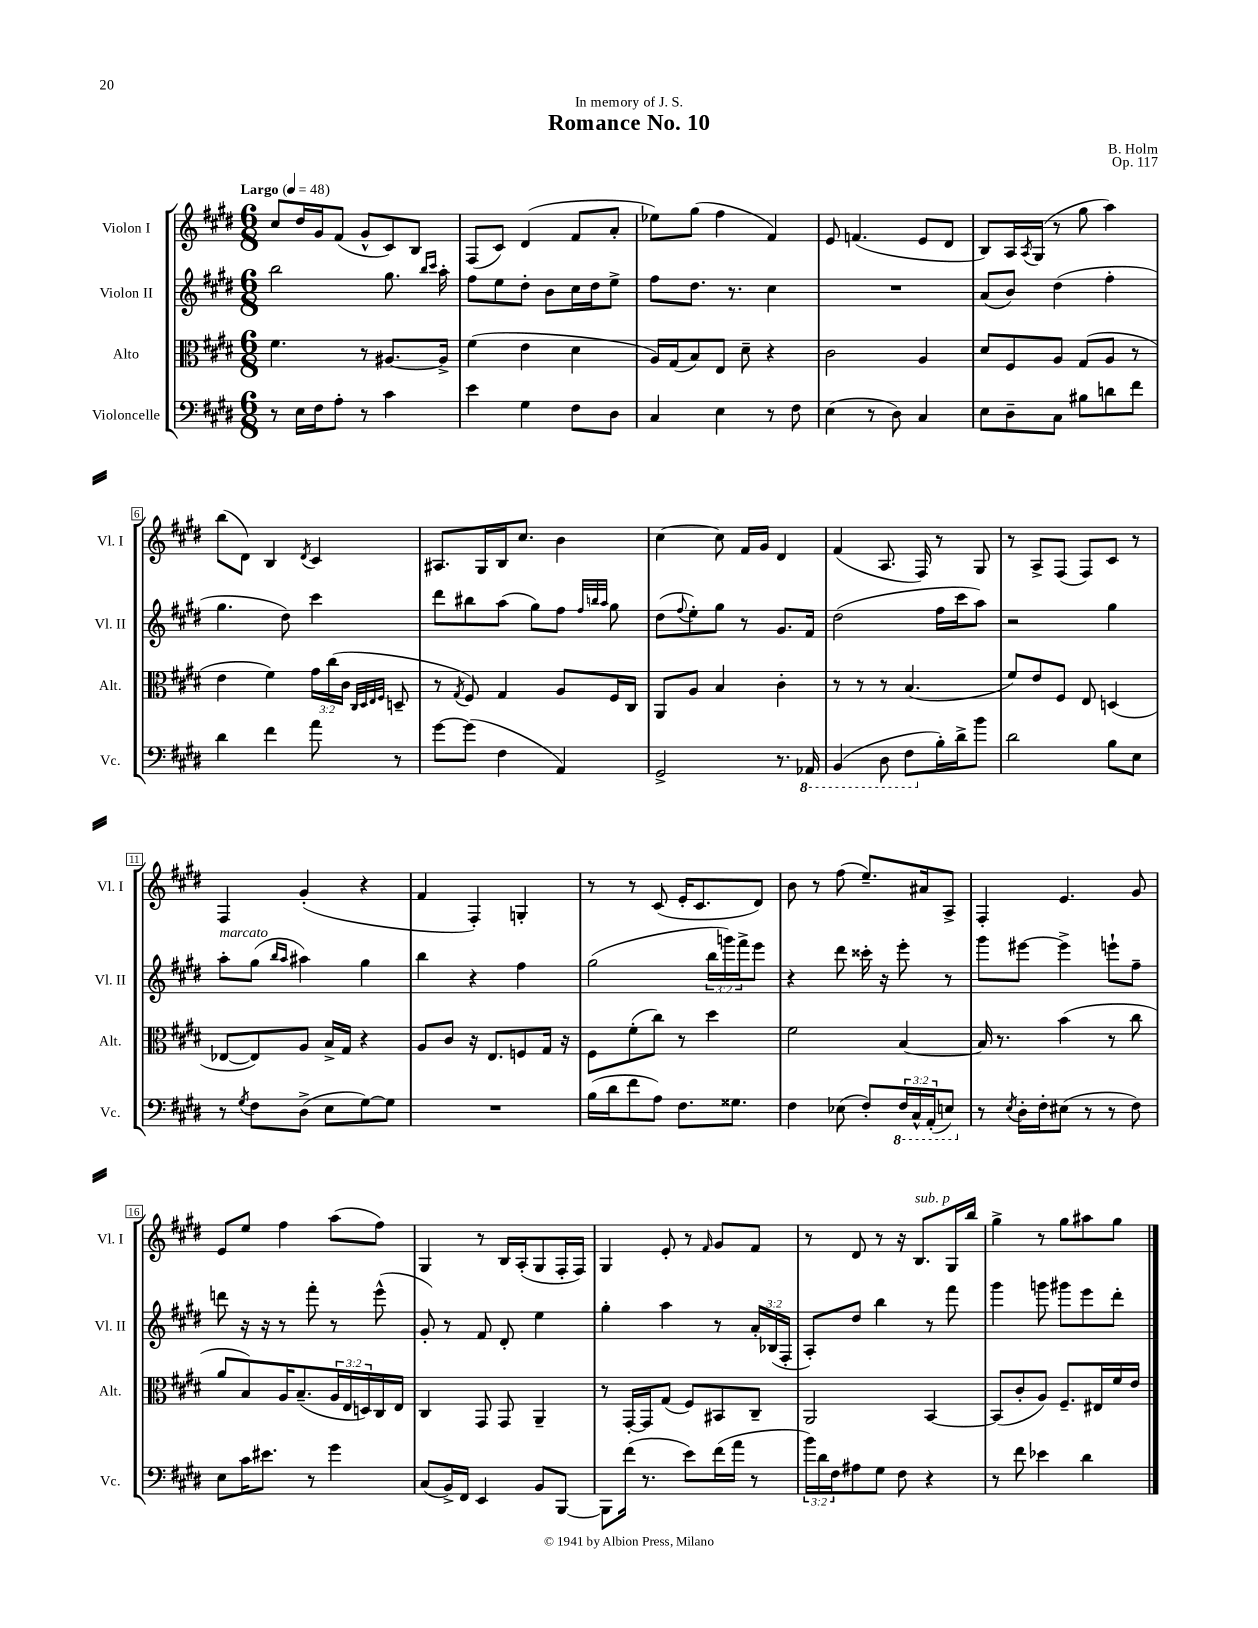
\header { title = "Romance No. 10" composer = "B. Holm" dedication = "In memory of J. S." opus = "Op. 117" }
<<
\new StaffGroup <<
\new Staff = "s0" \with { instrumentName = "Violon I" shortInstrumentName = "Vl. I" } {
    \clef treble \key e \major \numericTimeSignature \time 6/8 \tempo "Largo" 4 = 48
    cis''8 dis''16 gis'16 fis'8( gis'8-^ cis'8) b8 |
    fis8( cis'8) dis'4( fis'8 a'8-. |
    ees''8) gis''8( fis''4 fis'4) |
    e'8 f'4.( e'8 dis'8 |
    b8) a16 \acciaccatura { a8 } gis16( r8 gis''8 a''4) |
    b''8( dis'8) b4 \acciaccatura { dis'8 } cis'4 |
    ais8. gis16 b16 cis''8. b'4 |
    cis''4~ cis''8 fis'16 gis'16 dis'4 |
    fis'4( a8. fis16) r8 gis8 |
    r8 a8-> fis8( fis8) cis'8 r8 |
    fis4 gis'4-.( r4 |
    fis'4 fis4-.) g4-. |
    r8 r8 cis'8( e'16-. cis'8. dis'8) |
    b'8 r8 fis''8( e''8.--) ais'16 a8-> |
    fis4-. e'4. gis'8 |
    e'8 e''8 fis''4 a''8( fis''8) |
    gis4 r8 b16 a16-.( gis8 fis16-. fis16) |
    gis4 e'8-. r8 \grace { fis'16 } gis'8 fis'8 |
    r8 dis'8 r8 r16 b8.^\markup { \italic "sub. p" } gis16 b''16 |
    gis''4-> r8 gis''8 ais''8 gis''8 \bar "|." |
}
\new Staff = "s1" \with { instrumentName = "Violon II" shortInstrumentName = "Vl. II" } {
    \clef treble \key e \major \numericTimeSignature \time 6/8 \override Staff.TupletNumber.text = #tuplet-number::calc-fraction-text
    b''2 gis''8. \grace { b''16 cis'''16 } a''16-. |
    fis''8 e''8 dis''8-. b'8 cis''16 dis''16 e''8-> |
    fis''8 dis''8. r8. cis''4 |
    R2. |
    a'8( b'8) dis''4( fis''4-. |
    gis''4. dis''8) cis'''4 |
    dis'''8 bis''8 a''8( gis''8) fis''8 \grace { fis''32 b''32 a''32 } gis''8 |
    dis''8( \appoggiatura { fis''8 } e''8-.) gis''8 r8 gis'8. fis'16 |
    dis''2( fis''16 cis'''16 a''8) |
    r2 gis''4 |
    a''8-.^\markup { \italic "marcato" } gis''8( \grace { b''16 a''16 } ais''4) gis''4 |
    b''4 r4 fis''4 |
    gis''2( \tuplet 3/2 { b''16 g'''16) fis'''16-> } e'''8 |
    r4 dis'''8 cisis'''16-. r16 e'''8-. r8 |
    gis'''8 eis'''8~ eis'''4-> e'''8-! fis''8-- |
    d'''8 r16 r16 r8 fis'''8-. r8 e'''8-^( |
    gis'8-.) r8 fis'8 dis'8-. e''4 |
    gis''4-. a''4 r8 \tuplet 3/2 { a'16-. bes16( fis16-. } |
    a8-.) dis''8 b''4 r8 fis'''8 |
    gis'''4 g'''8 gis'''8 e'''8 dis'''8-. \bar "|." |
}
\new Staff = "s2" \with { instrumentName = "Alto" shortInstrumentName = "Alt." } {
    \clef alto \key e \major \numericTimeSignature \time 6/8 \override Staff.TupletNumber.text = #tuplet-number::calc-fraction-text
    fis'4. r8 ais8.~ ais16-> |
    fis'4( e'4 dis'4 |
    a16) gis16( b8) e8 dis'8-- r4 |
    cis'2 a4 |
    dis'8 fis8 a8 gis8( a8 r8 |
    e'4 fis'4) \tuplet 3/2 { gis'16 cis''16( cis'16 } \grace { cis32 dis32 e32 fis32 } d8-- |
    r8 \acciaccatura { gis8 } fis8) gis4 a8 fis16 cis16 |
    a,8 a8 b4 cis'4-. |
    r8 r8 r8 b4.( |
    fis'8) e'8 fis8 e8 d4( |
    ees8~ ees8) a8 b16-> gis16 r4 |
    a8 cis'8 r16 e8. f8 gis16 r16 |
    fis8 fis'8-.( cis''8) r8 dis''4 |
    fis'2 b4~ |
    b16 r8. b'4( r8 cis''8 |
    a'8 b8) a16 b8.--( \tuplet 3/2 { a16 e16 d16) } cis16 e16 |
    cis4 gis,8 gis,8 a,4-- |
    r8 gis,16~-. gis,16 gis8( fis8) bis,8 cis8-- |
    a,2 b,4~ |
    b,8( cis'8-. a8) fis8.-- eis16 fis'16 e'16 \bar "|." |
}
\new Staff = "s3" \with { instrumentName = "Violoncelle" shortInstrumentName = "Vc." } {
    \clef bass \key e \major \numericTimeSignature \time 6/8 \override Staff.TupletNumber.text = #tuplet-number::calc-fraction-text
    r8 e16 fis16 a8-. r8 cis'4 |
    e'4 gis4 fis8 dis8 |
    cis4 e4 r8 fis8 |
    e4( r8 dis8) cis4 |
    e8 dis8-- cis8 bis8 d'8 fis'8 |
    dis'4 fis'4 a'8 r8 |
    gis'8~ gis'8( fis4 a,4) |
    gis,2-> r8. \ottava #-1 aes,,16 |
    b,,4( dis,8 fis,8 \ottava #0 b16-.) dis'16-> b'8 |
    dis'2 b8 e8 |
    r8 \acciaccatura { gis8 } fis8 dis8->( e8 gis8~) gis8 |
    R2. |
    b16( dis'16 fis'8 a8) fis8. gisis8. |
    fis4 ees8( fis8-.) \tuplet 3/2 { \ottava #-1 fis,16 cis,16-^ a,,16-.( } e,!8) \ottava #0 |
    r8 \acciaccatura { e8 } dis16-. fis16-. eis8( r8 r8 fis8) |
    e8 cis'16 eis'8. r8 gis'4 |
    cis8( b,16->) fis,16 e,4 b,8 b,,8~ |
    b,,8 fis'16( r8. e'8) fis'16( a'16 r8 |
    \tuplet 3/2 { b'16) dis'16 fis16 } ais8 gis8 fis8 r4 |
    r8 fis'8 ees'4 dis'4 \bar "|." |
}
>>
>>
\layout { \context { \Score \override BarNumber.stencil = #(make-stencil-boxer 0.1 0.3 ly:text-interface::print) } }
